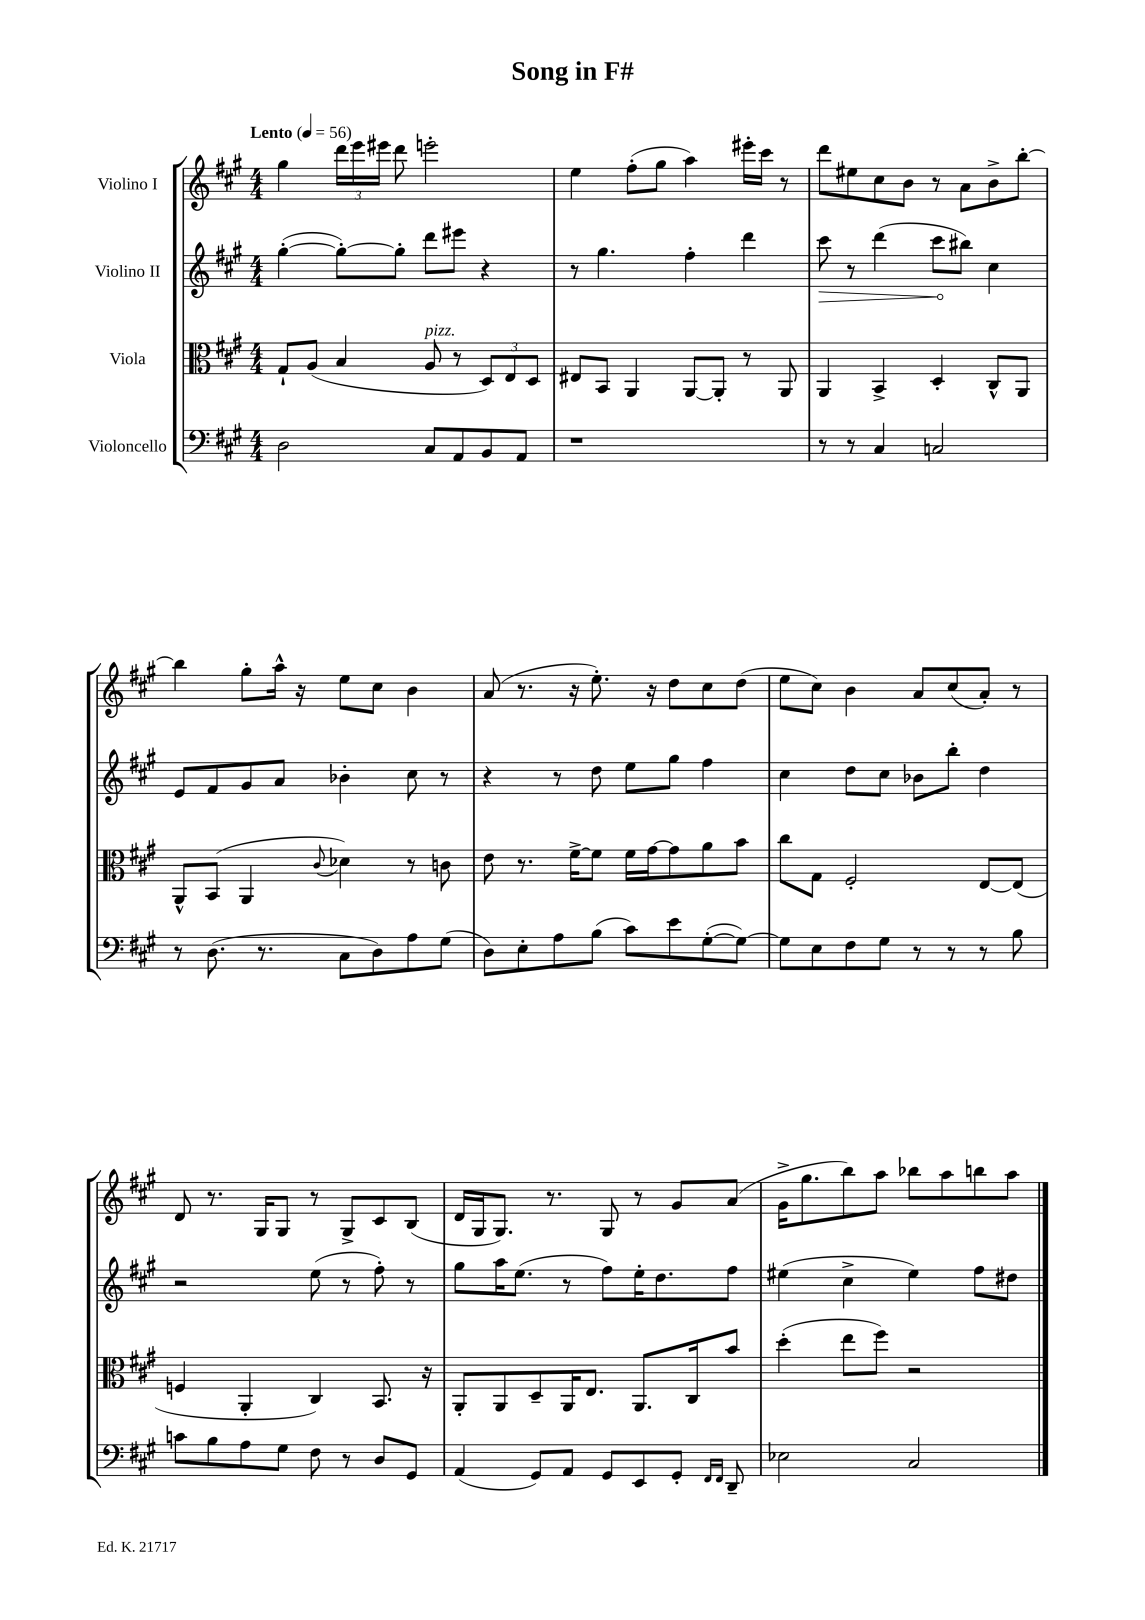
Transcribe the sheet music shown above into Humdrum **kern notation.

**kern	**kern	**kern	**kern
*staff4	*staff3	*staff2	*staff1
*clefF4	*clefC3	*clefG2	*clefG2
*k[f#c#g#]	*k[f#c#g#]	*k[f#c#g#]	*k[f#c#g#]
*M4/4	*M4/4	*M4/4	*M4/4
*MM56	*MM56	*MM56	*MM56
2D	8G#`	([4gg#'	4gg#
.	(8A	.	.
.	4B	8gg#'_)	24ddd
.	.	.	24eee
.	.	.	24eee#
.	.	8gg#']	8ddd
8C#	8A	8ddd	2eee'
8AA	8r	8eee#	.
8BB	12D)	4r	.
.	12E	.	.
8AA	.	.	.
.	12D	.	.
=	=	=	=
1r	8E#	8r	4ee
.	8BB	4.gg#	.
.	4AA	.	(8ff#'
.	.	.	8gg#
.	[8AA	4ff#'	4aa)
.	8AA']	.	.
.	8r	4ddd	16eee#'
.	.	.	16ccc#
.	8AA	.	8r
=	=	=	=
8r	4AA	8ccc#	8ddd
8r	.	8r	8ee#
4C#	4BB^	(4ddd	8cc#
.	.	.	8b
2C	4D'	8ccc#	8r
.	.	8bb#)	8a
.	8C#^^	4cc#	8b^
.	8AA	.	[8bb'
=	=	=	=
8r	8AA^^	8e	4bb]
(8.D	(8BB	8f#	.
.	4AA	8g#	8gg#'
8.r	.	.	.
.	.	8a	16aa^^
.	.	.	16r
.	8qqc#	.	.
8C#	4d-)	4b-'	8ee
8D)	.	.	8cc#
8A	8r	8cc#	4b
(8G#	8c	8r	.
=	=	=	=
8D)	8e	4r	(8a
8E'	8.r	.	8.r
8A	.	8r	.
.	[16f#^	.	16r
(8B	8f#]	8dd	8.ee')
8c#)	16f#	8ee	.
.	[16g#	.	16r
8e	8g#]	8gg#	8dd
([8G#'	8a	4ff#	8cc#
8G#_)	8b	.	(8dd
=	=	=	=
8G#]	8cc#	4cc#	8ee
8E	8G#	.	8cc#)
8F#	2F#'	8dd	4b
8G#	.	8cc#	.
8r	.	8b-	8a
8r	.	8bb'	(8cc#
8r	[8E	4dd	8a')
8B	(8E]	.	8r
=	=	=	=
8c	4F	2r	8d
8B	.	.	8.r
8A	4AA'	.	.
.	.	.	16G#
8G#	.	.	8G#
8F#	4C#)	(8ee	8r
8r	.	8r	8G#^
8D	8.BB	8ff#')	8c#
8GG#	.	8r	(8B
.	16r	.	.
=	=	=	=
(4AA	8AA'	8gg#	16d
.	.	.	16G#
.	8AA	16aa	8.G#)
.	.	(8.ee	.
8GG#)	8D~	.	.
.	.	.	8.r
8AA	16AA	8r	.
.	8.E	.	.
8GG#	.	8ff#)	8G#
8EE	8.AA	16ee'	8r
.	.	8.dd	.
8GG#'	.	.	8g#
.	16C#	.	.
16qqFF#	.	.	.
16qqFF#	.	.	.
8DD~	8b	8ff#	(8a
=	=	=	=
2E-	(4dd'	(4ee#	16g#^
.	.	.	8.gg#
.	8ee	4cc#^	8bb)
.	8ff#)	.	8aa
2C#	2r	4ee#)	8bb-
.	.	.	8aa
.	.	8ff#	8bb
.	.	8dd#	8aa
==	==	==	==
*-	*-	*-	*-
